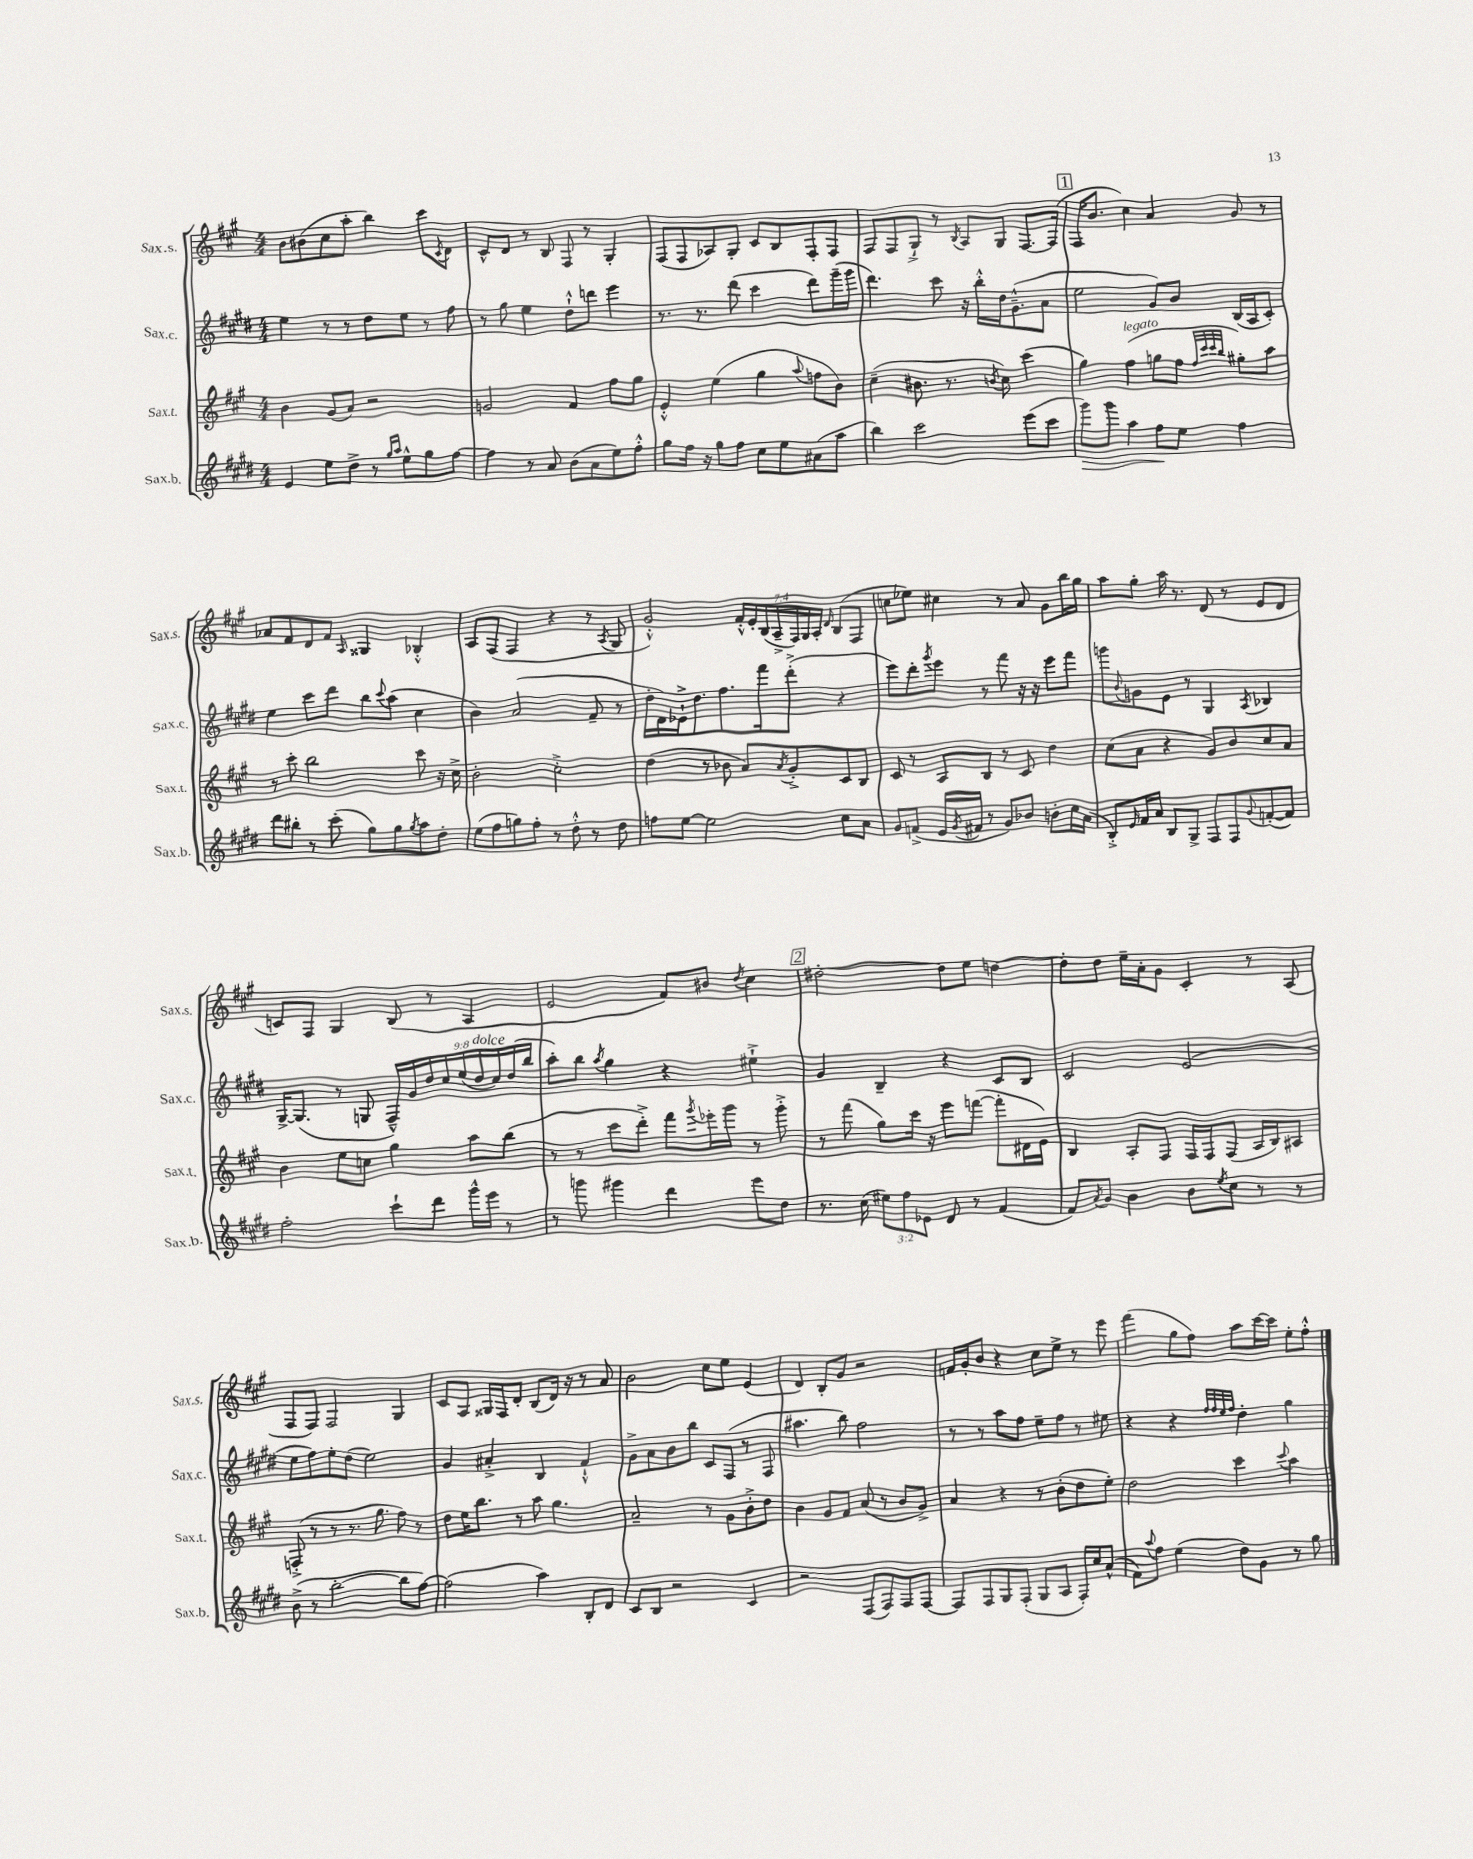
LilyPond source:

<<
\new StaffGroup <<
\new Staff = "s0" \with { instrumentName = "Sax.s." shortInstrumentName = "Sax.s." } {
    \clef treble \key a \major \numericTimeSignature \time 4/4 \override Staff.TupletNumber.text = #tuplet-number::calc-fraction-text
    b'8 bis'8( cis''8 a''8-. b''4) cis'''8 \acciaccatura { cis'8 } d'8 |
    cis'8-^ d'8 r8 b8 fis8 r8 gis4-. |
    fis8( fis8 aes8) gis8-. cis'8 b8 fis8-. fis8 |
    fis8 fis8 gis8-!-> r8 \acciaccatura { b8 } a8 gis8 fis8.~ fis16( |
    \mark \markup { \box "1" } fis16 b'8. cis''4) a'4 gis'8 r8 |
    aes'8 fis'8 d'8 fis'8 \grace { a16 } gisis4 bes4-.-^ |
    a8 fis8( fis4 r4 r8 \acciaccatura { a8 } gis8 |
    gis'2-.-^) \tuplet 7/4 { fis'16-.-^ e'16-. b16( a16---> fis16) gis16 a16-. } \grace { d'16 } b8( fis8 |
    c''8 ees''8) cis''4 r8 a'8 gis'8 b''16 gis''16 |
    a''8 gis''8-. a''16 r8. d'8( r8 e'8 d'8 |
    c'8) fis8 gis4 b8( r8 a4 |
    e'2 fis'8) bis'8 \acciaccatura { d''8 } cis''4 |
    \mark \markup { \box "2" } dis''2~-. dis''8 e''8 d''4~ |
    d''8-. d''8 e''16-- a'16-. gis'8 cis'4-. r8 a8( |
    fis8 fis8) fis2 gis4 |
    cis'8 a8 gisis16 fis16 d'8-. b8( d'16) r16 r8 a'8 |
    b'2 cis''8 e''8 e'4( |
    d'4) b8-. gis'8 r2 |
    f'16 gis'16-. b'8 r4 cis''8 e''8-> r8 e'''8 |
    fis'''4( gis''8 fis''8) a''8 cis'''16~ cis'''16 e''8-. fis''8-.-^ \bar "|." |
}
\new Staff = "s1" \with { instrumentName = "Sax.c." shortInstrumentName = "Sax.c." } {
    \clef treble \key e \major \numericTimeSignature \time 4/4 \override Staff.TupletNumber.text = #tuplet-number::calc-fraction-text
    e''4 r8 r8 dis''8 e''8 r8 fis''8 |
    r8 gis''8 e''4 dis''8-!-^ d'''8 e'''4 |
    r8. r8. dis'''8( cis'''4 dis'''8) gis'''16--( gis'''16 |
    dis'''4.) cis'''8 r16 b''16-.-^ dis''16 gis'8.---^( a'8 |
    \mark \markup { \box "1" } e''2 gis'8) b'8 b16( a16 cis'8-.) |
    e''4 cis'''8 dis'''8 b''8 \appoggiatura { cis'''8 } a''8( cis''4 |
    b'4) a'2( fis'8-- r8 |
    dis''16-. dis'16) ees'16-!-> dis''8. fis''8. fis'''16 dis'''8-.->( r4 |
    e'''8) dis'''8-. \acciaccatura { gis'''8 } e'''8 r8 fis'''8 r16 r16 e'''8 fis'''8 |
    g'''8 \appoggiatura { b'8 } g'8 e'8 r8 gis4 \acciaccatura { a8 } bes4 |
    gis16~-> gis8.( r8 g8 \tuplet 9/8 { fis16---^) gis'16 dis''16 cis''16 e''16( dis''16^\markup { \italic "dolce" } cis''16) dis''16( b''16 } |
    a''8-.) b''8 \acciaccatura { a''8 } gis''4 r4 eis''4-!-> |
    \mark \markup { \box "2" } gis'4 b4-- r4 cis'8 b8 |
    cis'2 e'2( |
    e''8 fis''8) e''8-. dis''8( e''2) |
    gis'4 ais'4-.-> b4 fis'4-!-^ |
    gis'8-> a'8 b'8 b''8 cis'8 fis8( r8 fis8 |
    ais''4. b''8) fis''2 |
    r8 r8 a''8 fis''8 e''8-- fis''8 r8 eis''8 |
    r4 r4 \grace { fis''32 fis''32 e''32 fis''32 } dis''4-. gis''4 \bar "|." |
}
\new Staff = "s2" \with { instrumentName = "Sax.t." shortInstrumentName = "Sax.t." } {
    \clef treble \key a \major \numericTimeSignature \time 4/4
    b'4 gis'8( a'8) r2 |
    g'2 fis'4 fis''8 gis''8 |
    e'4-.-^ e''4( gis''4 \appoggiatura { a''8 } f''8 b'8) |
    cis''4--( bis'8. r8. \acciaccatura { b'8 } cis''8) cis'''4( |
    \mark \markup { \box "1" } gis''4) fis''4^\markup { \italic "legato" }( g''8 fis''8 \grace { fis''32 cis'''32 cis'''32 b''32 } gis''8-.) a''8 |
    r8 cis'''8-. b''2 cis'''8 r16 cis''16-> |
    b'2-. cis''2-.-> |
    d''4( r8 bes'8 a'8) \acciaccatura { a'8 } gis'8-.-> cis'8 b8 |
    cis'8 r8 a8 b8 r8 cis'8 d''4 |
    cis''8( a'8 r4 gis'8) b'8 cis''8 a'8 |
    b'4 e''8 c''8 gis''4 a''8 b''8( |
    r8 r8 cis'''8 d'''8-.->) fis'''8 \acciaccatura { gis'''8 } ees'''16-. gis'''16 r8 gis'''8-.-> |
    \mark \markup { \box "2" } r8 fis'''8( gis''8) cis'''16 r16 e'''8 f'''8~( f'''8-. dis'16 e'16) |
    b4 a8-. fis8 fis16 fis16 fis8( a16 b16) ais8 |
    f8-.->( r8 r8 r8. gis''8. fis''8) r8 |
    d''8 e''16 b''8. r8 a''8 gis''4. |
    a'2-- r8 gis'8 b'8-.-> d''8 |
    b'4 gis'8 fis'8 a'8( r8 b'8 gis'8->) |
    a'4 r4 r8 b'8-.( d''8 e''8-.) |
    d''2 cis'''4 \appoggiatura { cis'''8 } a''4 \bar "|." |
}
\new Staff = "s3" \with { instrumentName = "Sax.b." shortInstrumentName = "Sax.b." } {
    \clef treble \key e \major \numericTimeSignature \time 4/4 \override Staff.TupletNumber.text = #tuplet-number::calc-fraction-text
    e'4 e''8 dis''8-> r8 \grace { gis''16 a''16 } e''8-^ gis''8 fis''8~ |
    fis''4 r8 a'8 b'8( a'8 e''8) fis''8-.-^ |
    gis''8 fis''16 r16 gis''8 fis''8 cis''8 e''8 ais'8( a''8 |
    b''4) cis'''2 e'''8( cis'''8 |
    \mark \markup { \box "1" } gis'''8\>) gis'''8 a''4 fis''8\! e''8 fis''4 |
    dis'''8 bis''8-. r8 cis'''8-.( gis''8) gis''8 \acciaccatura { gis''8 } a''8 dis''8-. |
    e''8( fis''8 g''8) fis''8-. r8 dis''8-.-^ r8 dis''8 |
    f''8 e''8~ e''2 cis''8 a'8 |
    gis'8 f'8->( e'16 \acciaccatura { gis'8 } fis'16 r8 gis'8) bes'8 b'8-. cis''16 a'16( |
    b8-.->) \grace { e'16 } fis'16 a'16 b8 gis8-> fis8 fis8 \appoggiatura { gis'8 } f'8~-.( f'8) |
    fis''2-. cis'''8-! dis'''8 gis'''16-^ e'''16 r8 |
    r8 g'''8 gis'''4 dis'''4 e'''8 dis''8 |
    \mark \markup { \box "2" } r8. cis''16( \tuplet 3/2 { eis''8) fis''8 ees'8 } dis'8 r8 fis'4( |
    fis'8) \acciaccatura { a'8 } gis'8 b'4 b'8 \acciaccatura { e''8 } cis''8 r8 r8 |
    b'8->( r8 b''2~-. b''8 fis''8~) |
    fis''2( a''4) b8-. dis'8 |
    cis'8 b8 r2 cis'4 |
    r2 fis8( fis8) fis8 fis8~ |
    fis8 fis8 gis8 fis8-.( gis8 a8 fis16-.) cis''16 a'8-^( |
    fis'8) \appoggiatura { a''8 } fis''8 e''4( dis''8) gis'8 r8 gis''8 \bar "|." |
}
>>
>>
\layout { \context { \Score \remove "Bar_number_engraver" } }
